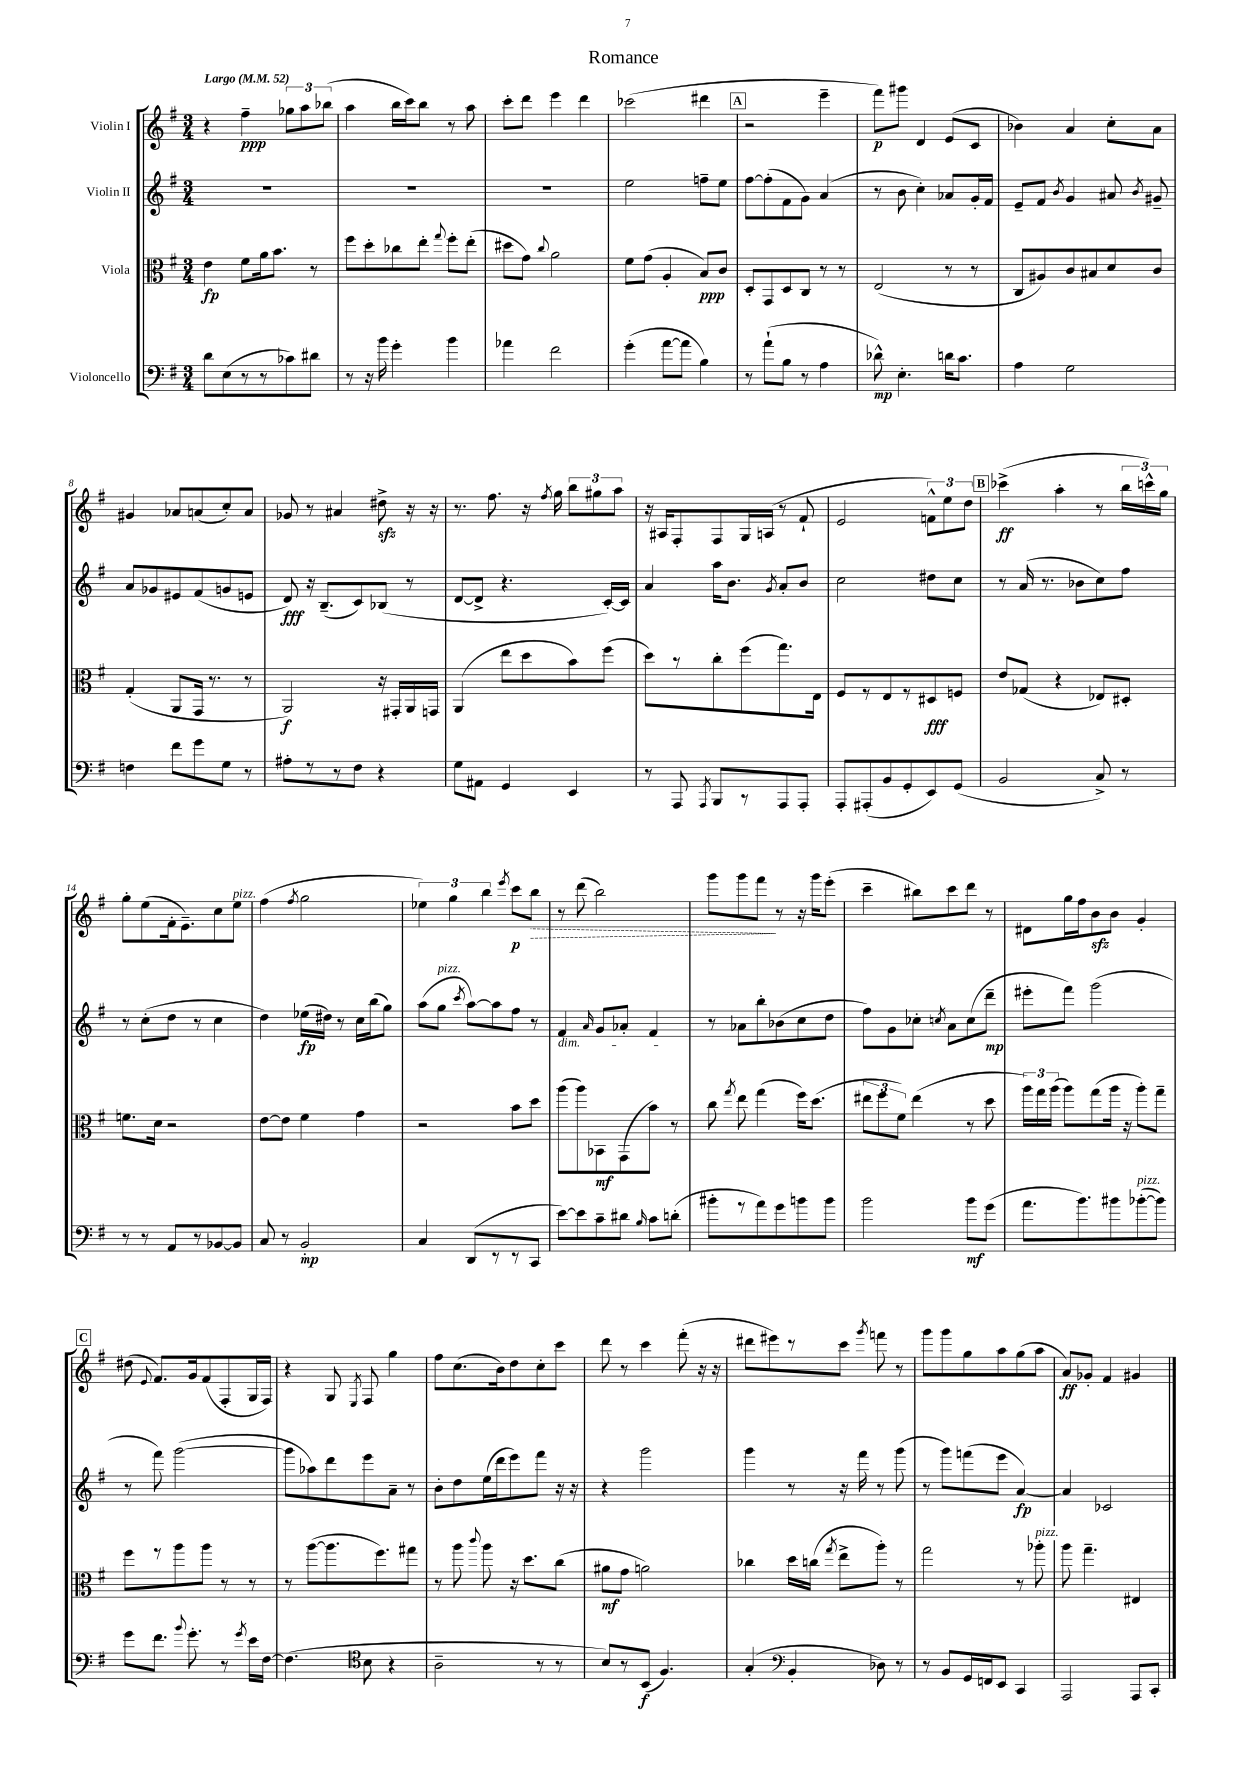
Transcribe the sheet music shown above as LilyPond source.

\header { title = "Romance" }
<<
\new StaffGroup <<
\new Staff = "s0" \with { instrumentName = "Violin I" } {
    \clef treble \key g \major \numericTimeSignature \time 3/4 \tempo "Largo" 4 = 52
    \autoBeamOff r4 fis''4--\ppp \tuplet 3/2 { ges''8[ a''8 bes''8]( } |
    a''4 b''16[ c'''16) b''8] r8 a''8 |
    c'''8[-. d'''8] e'''4 d'''4 |
    ces'''2( dis'''4 |
    \mark \markup { \box "A" } r2 e'''4-- |
    fis'''8[\p) gis'''8] d'4 e'8[( c'8] |
    bes'4) a'4 c''8[-. a'8] |
    gis'4 aes'8[ a'8( c''8-.) a'8] |
    ges'8 r8 ais'4 dis''8->\sfz r16 r16 |
    r8. fis''8. r16 \acciaccatura { fis''8 } g''16 \tuplet 3/2 { b''8[ gis''8 a''8] } |
    r16 ais16[ fis8-. fis8 g16 a16]( r8 fis'8-! |
    e'2 \tuplet 3/2 { f'8[-^) e''8 d''8] } |
    \mark \markup { \box "B" } ces'''4->\ff( a''4-. r8 \tuplet 3/2 { b''16[ c'''16-^) g''16] } |
    g''8[-. e''8( fis'16-. e'8.--) c''8 e''8]^\markup { \italic "pizz." } |
    fis''4( \acciaccatura { fis''8 } g''2 |
    \tuplet 3/2 { ees''4) g''4 b''4 } \acciaccatura { e'''8 } c'''8[\p \once \override Hairpin.style = #'dashed-line b''8]\> |
    r8 d'''8( b''2) |
    g'''8[ g'''8 fis'''8]\! r8 r16 g'''16[ e'''8]-.( |
    c'''4-- bis''8[) c'''8 d'''8] r8 |
    dis'8[ g''16 fis''16 b'8\sfz b'8] g'4-. |
    \mark \markup { \box "C" } dis''8( \appoggiatura { e'8 } fis'8.[) g'16 fis'8( fis8-. g16 fis16]) |
    r4 g8 \acciaccatura { e8 } fis8 g''4 |
    fis''8[ c''8.( b'16) d''8 c''8-. c'''8] |
    d'''8 r8 c'''4 fis'''8-.( r16 r16 |
    dis'''8[ eis'''8) r8 c'''8] \acciaccatura { g'''8 } f'''8 r8 |
    g'''8[ g'''8 g''8 a''8 g''8( a''8] |
    a'8[\ff) ges'8]-. fis'4 gis'4 \bar "|." |
}
\new Staff = "s1" \with { instrumentName = "Violin II" } {
    \clef treble \key g \major \numericTimeSignature \time 3/4
    \autoBeamOff R2. |
    R2. |
    R2. |
    e''2 f''8[-- e''8] |
    \mark \markup { \box "A" } fis''8[~ fis''8-.( fis'8 g'8]) a'4( |
    r8 b'8 c''4-.) aes'8[ g'16-. fis'16] |
    e'8[-- fis'8] \acciaccatura { b'8 } g'4 ais'8 \acciaccatura { b'8 } gis'8-- |
    a'8[ ges'8 eis'8 fis'8( g'8 e'8] |
    d'8\fff) r16 b8.[--( c'8) bes8]( r8 |
    d'8[~ d'8]-> r4. c'16[~-.) c'16] |
    a'4 a''16[ b'8.] \acciaccatura { g'8 } a'8[-. b'8] |
    c''2 dis''8[ c''8] |
    \mark \markup { \box "B" } r8 a'16( r8. bes'8[ c''8) fis''8] |
    r8 c''8[-.( d''8] r8 c''4 |
    d''4) ees''16[\fp( dis''16]) r8 c''16[ b''16( g''8]) |
    a''8[( g''8]^\markup { \italic "pizz." } \acciaccatura { c'''8 } a''8[~) a''8 fis''8] r8 |
    fis'4\dim \grace { a'16 } g'8[ aes'8]-. fis'4\! |
    r8 aes'8[ b''8-. bes'8( c''8 d''8] |
    fis''8[) g'8 ces''8]-. \acciaccatura { c''8 } a'8[ c''8( d'''8]--\mp |
    eis'''8[-. fis'''8]) g'''2( |
    \mark \markup { \box "C" } r8 fis'''8) g'''2~( |
    g'''8[ aes''8) d'''8 e'''8 a'8]-- r8 |
    b'8[-. d''8 e''16( d'''16 e'''8) fis'''8] r16 r16 |
    r4 g'''2 |
    g'''4 r8 r16 fis'''16 r8 g'''8( |
    r8 g'''8[) f'''8( e'''8] a'4~\fp) |
    a'4 ces'2 \bar "|." |
}
\new Staff = "s2" \with { instrumentName = "Viola" } {
    \clef alto \key g \major \numericTimeSignature \time 3/4
    \autoBeamOff e'4\fp fis'8[ a'16 b'8.] r8 |
    fis''8[ d''8-. ces''8 e''8]-. \appoggiatura { g''8 } fis''8[-. e''8]-.( |
    dis''8[ g'8]) \appoggiatura { c''8 } a'2 |
    fis'8[ g'8]( a4-. b8[\ppp) c'8] |
    \mark \markup { \box "A" } d8[-. g,8 d8 c8] r8 r8 |
    e2( r8 r8 |
    c8[ ais8) c'8 bis8 d'8 c'8] |
    g4-.( a,8[ g,16] r8. r8 |
    a,2\f) r16 gis,16[-. a,16 g,16] |
    a,4( e''8[ d''8 b'8) fis''8]( |
    d''8[) r8 c''8-. fis''8( g''8.) e16] |
    fis8[ r8 e8 r8 dis8\fff f8] |
    \mark \markup { \box "B" } e'8[ ges8]( r4 ees8[) dis8]-. |
    f'8.[ d'16] r2 |
    e'8[~ e'8] fis'4 g'4 |
    r2 b'8[ d''8] |
    a''8[( a''8) bes,8\mf g,8( b'8]) r8 |
    c''8 \acciaccatura { g''8 } e''8 g''4( fis''16[) d''8.]( |
    \tuplet 3/2 { eis''8[ fis''8 fis'8]) } eis''4( r8 d''8 |
    \tuplet 3/2 { a''16[) g''16 a''16]( } a''8[) g''8( a''16] r16 a''8[-.) g''8]-- |
    \mark \markup { \box "C" } fis''8[ r8 a''8 a''8] r8 r8 |
    r8 a''8[~( a''8. fis''8.) gis''8] |
    r8 a''8 \appoggiatura { c'''8 } a''8 r16 d''8.[ c''8]( |
    ais'8[\mf g'8] a'2) |
    ces''4 d''16[ c''16]( \acciaccatura { g''8 } e''8[-> a''8]-.) r8 |
    g''2 r8 aes''8-.^\markup { \italic "pizz." } |
    a''8 g''4.-- eis4 \bar "|." |
}
\new Staff = "s3" \with { instrumentName = "Violoncello" } {
    \clef bass \key g \major \numericTimeSignature \time 3/4
    \autoBeamOff d'8[ e8( r8 r8 ces'8) dis'8] |
    r8 r16 b'16 g'4-. b'4 |
    aes'4 fis'2 |
    g'4-.( a'8[~ a'8] b4) |
    \mark \markup { \box "A" } r8 a'8[-!( b8] r8 a4 |
    des'8-^\mp) e4.-. d'16[ c'8.] |
    a4 g2 |
    f4 fis'8[ g'8 g8] r8 |
    ais8[-. r8 r8 fis8] r4 |
    g8[ ais,8] g,4 e,4 |
    r8 a,,8 \acciaccatura { a,,8 } b,,8[ r8 a,,8 a,,8]-. |
    a,,8[-. ais,,8-.( b,8 g,8-. e,8) g,8]( |
    \mark \markup { \box "B" } b,2 c8->) r8 |
    r8 r8 a,8[ r8 bes,8~ bes,8] |
    c8 r8 b,2-.\mp |
    c4 d,8[( r8 r8 c,8] |
    e'8[~) e'8 c'8-- dis'8] \grace { b16 } c'8[ d'8]-.( |
    bis'8[-. r8 a'8) g'8 b'8 b'8] |
    b'2 b'8[\mf g'8]( |
    a'8.[ b'8.) bis'8 bes'8~-.^\markup { \italic "pizz." }( bes'8]) |
    \mark \markup { \box "C" } g'8[ fis'8.] \appoggiatura { b'8 } g'8.-. r8 \acciaccatura { g'8 } e'16[ fis16]~ |
    fis4.( \clef tenor b8 r4 |
    a2-- r8 r8 |
    b8[) r8 b,8]\f( fis4.) |
    g4-.( \clef bass b,4-. des8) r8 |
    r8 b,8[ g,16 f,16 e,8] c,4 |
    a,,2 a,,8[ c,8]-. \bar "|." |
}
>>
>>
